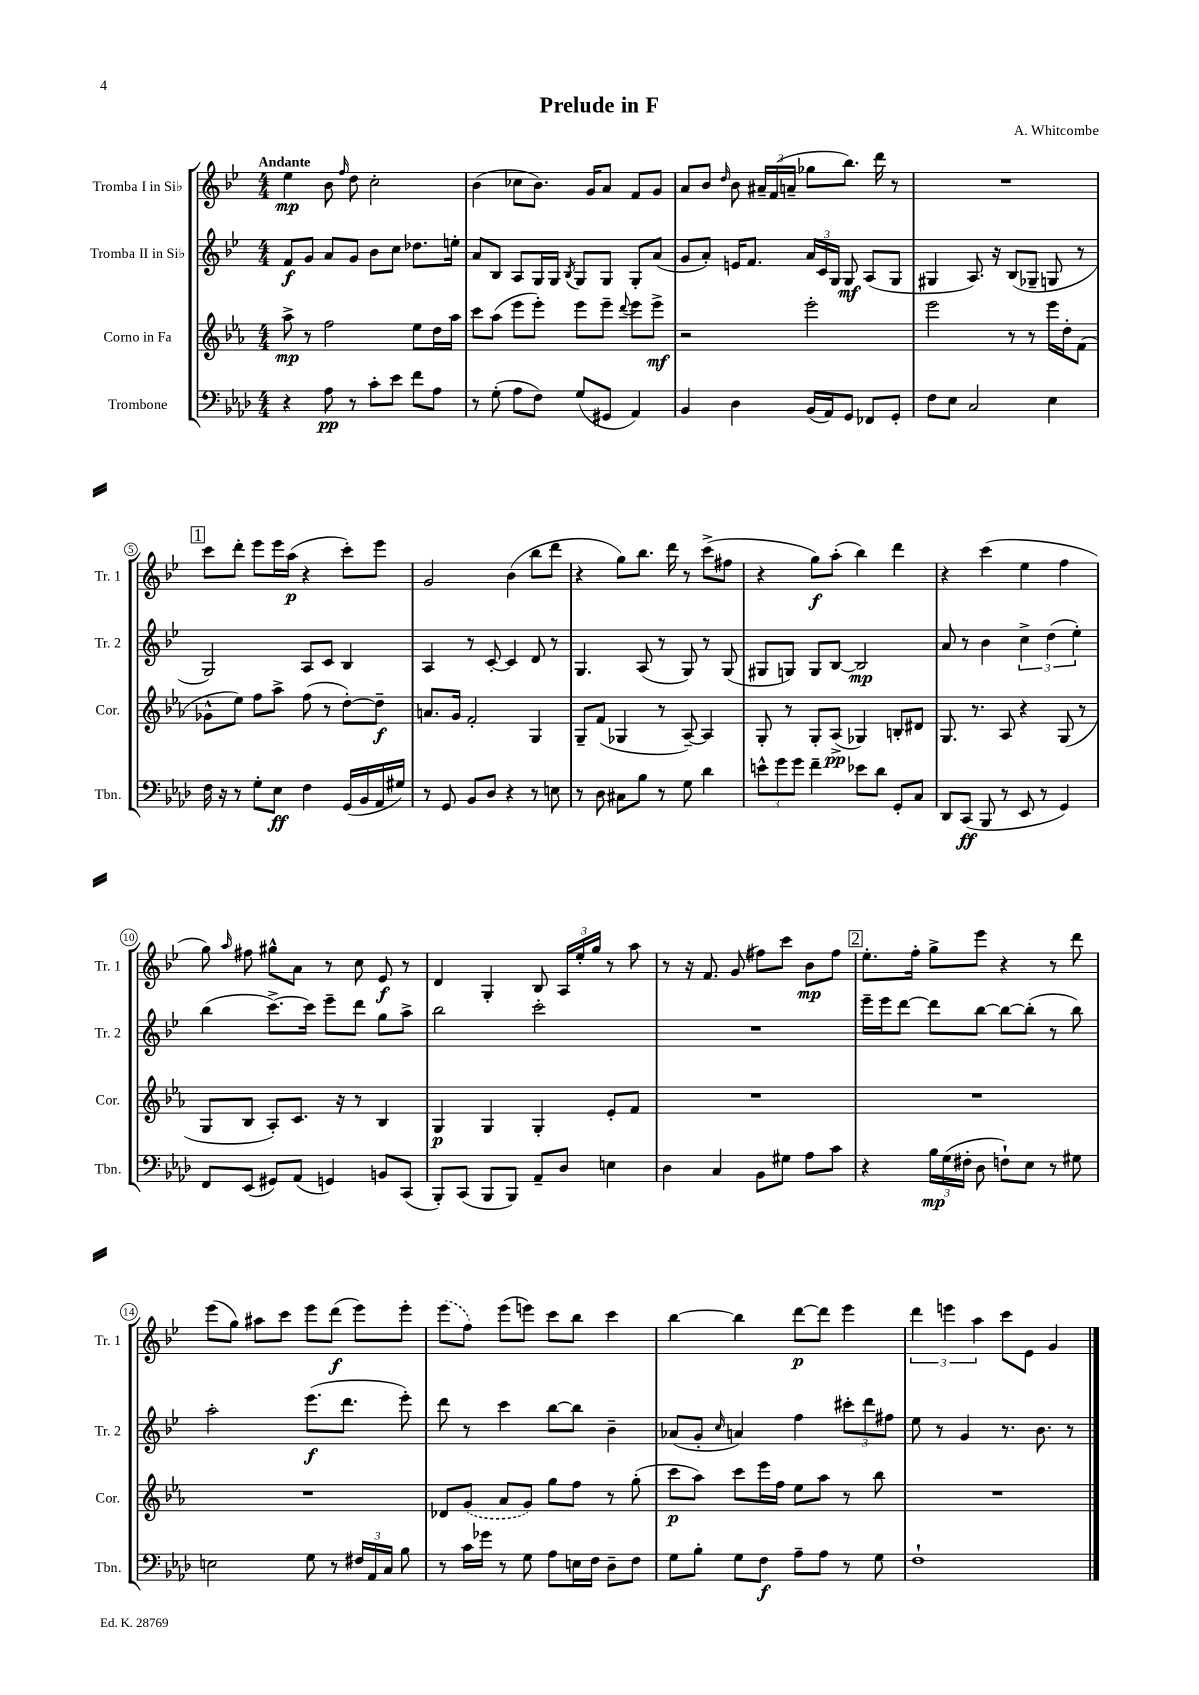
\header { title = "Prelude in F" composer = "A. Whitcombe" }
<<
\new StaffGroup <<
\new Staff = "s0" \with { instrumentName = "Tromba I in Sib" shortInstrumentName = "Tr. 1" } {
    \clef treble \key bes \major \numericTimeSignature \time 4/4 \tempo "Andante"
    \autoBeamOff ees''4\mp bes'8 \grace { f''16 } d''8 c''2-. |
    bes'4( ces''8[ bes'8.]) g'16[ a'8] f'8[ g'8] |
    a'8[ bes'8] \grace { d''16 } bes'8 \tuplet 3/2 { ais'16[-- f'16( a'16]-- } ges''8[ bes''8.]) d'''16 r8 |
    R1 |
    \mark \markup { \box "1" } c'''8[ d'''8]-. ees'''8[ ees'''16 a''16]\p( r4 c'''8[-.) ees'''8] |
    g'2 bes'4( bes''8[ d'''8] |
    r4 g''8[) bes''8.] d'''16 r8 c'''8[->( fis''8] |
    r4 g''8[\f) a''8]-.( bes''4) d'''4 |
    r4 c'''4( ees''4 f''4 |
    g''8) \grace { a''16 } fis''8 gis''8[-^ a'8] r8 c''8 ees'8\f r8 |
    d'4 g4-. bes8 \tuplet 3/2 { a16[ ees''16-. g''16] } r8 a''8 |
    r8 r16 f'8. g'8( fis''8[) c'''8] bes'8[\mp fis''8] |
    \mark \markup { \box "2" } ees''8.[-. f''16]-. g''8[-> ees'''8] r4 r8 d'''8 |
    ees'''8[( g''8]) ais''8[ c'''8] ees'''8[ d'''8]\f( ees'''8[) ees'''8]-. |
    \once \slurDashed ees'''8[( f''8]) ees'''8[( e'''8]) c'''8[ bes''8] c'''4 |
    bes''4~ bes''4 d'''8[~\p d'''8] ees'''4 |
    \tuplet 3/2 { d'''4 e'''4 a''4 } c'''8[ ees'8] g'4 \bar "|." |
}
\new Staff = "s1" \with { instrumentName = "Tromba II in Sib" shortInstrumentName = "Tr. 2" } {
    \clef treble \key bes \major \numericTimeSignature \time 4/4
    \autoBeamOff f'8[\f g'8] a'8[ g'8] bes'8[ c''8] des''8.[ e''16]-. |
    a'8[ bes8] a8[ g16 g16] \acciaccatura { bes8 } g8[ g8] g8[-. a'8]( |
    g'8[ a'8]-.) e'16[ f'8.] \tuplet 3/2 { a'16[ c'16 g16] } g8\mf a8[( g8] |
    gis4 a8.) r16 bes8[( ges8]-- g8 r8 |
    \mark \markup { \box "1" } g2) a8[ c'8] bes4 |
    a4 r8 c'8~-. c'4 d'8 r8 |
    g4. a8( r8 g8) r8 g8( |
    gis8[ g8]) g8[ bes8]~ bes2\mp |
    a'8 r8 bes'4 \tuplet 3/2 { c''4-> d''4( ees''4-.) } |
    bes''4( c'''8.[~->) c'''16] ees'''8[-- d'''8] g''8[ a''8]-> |
    bes''2 c'''2-. |
    R1 |
    \mark \markup { \box "2" } ees'''16[-- ees'''16 d'''8]~ d'''8[ bes''8]~ bes''8[~ bes''8]-.( r8 bes''8) |
    a''2-. ees'''8.[\f( d'''8.] ees'''8-.) |
    d'''8 r8 c'''4 bes''8[~ bes''8] bes'4-- |
    aes'8[( g'8]-. \grace { c''16 } a'4) f''4 \tuplet 3/2 { cis'''8[-. d'''8 fis''8] } |
    ees''8 r8 g'4 r8. bes'8. r8 \bar "|." |
}
\new Staff = "s2" \with { instrumentName = "Corno in Fa" shortInstrumentName = "Cor." } {
    \clef treble \key ees \major \numericTimeSignature \time 4/4
    \autoBeamOff aes''8->\mp r8 f''2 ees''8[ d''16 aes''16] |
    c'''8[ aes''8]( ees'''8[ ees'''8]-.) ees'''8[ ees'''8]-- \appoggiatura { d'''8 } ees'''8[ ees'''8]->\mf |
    r2 ees'''2-. |
    ees'''2 r8 r8 ees'''16[ d''16-. f'8]( |
    \mark \markup { \box "1" } ges'8[-^ ees''8]) f''8[ aes''8]-> f''8( r8 d''8[~-.) d''8]--\f |
    a'8.[ g'16] f'2-. g4 |
    g8[-- f'8]( ges4 r8 aes8~--) aes4 |
    g8-. r8 g8[-. aes8]->\pp( ges4) b8[-. dis'8] |
    g8. r8. aes8 r4 g8( r8 |
    g8[ bes8] aes8[-.) c'8.] r16 r8 bes4 |
    g4\p g4 g4-. ees'8[-. f'8] |
    R1 |
    \mark \markup { \box "2" } R1 |
    R1 |
    des'8[ \once \slurDashed g'8]( aes'8[ g'8]) g''8[ f''8] r8 g''8-.( |
    c'''8[\p aes''8]) c'''8[ ees'''16 f''16] ees''8[ aes''8] r8 bes''8 |
    R1 \bar "|." |
}
\new Staff = "s3" \with { instrumentName = "Trombone" shortInstrumentName = "Tbn." } {
    \clef bass \key aes \major \numericTimeSignature \time 4/4
    \autoBeamOff r4 aes8\pp r8 c'8[-. ees'8] f'8[ aes8] |
    r8 g8-.( aes8[ f8]) g8[( gis,8] aes,4) |
    bes,4 des4 bes,16[( aes,16) g,8] fes,8[ g,8]-. |
    f8[ ees8] c2 ees4 |
    \mark \markup { \box "1" } f16 r16 r8 g8[-. ees8]\ff f4 g,16[( bes,16 aes,16 gis16]) |
    r8 g,8 bes,8[ des8] r4 r8 e8 |
    r8 des8 cis8[ bes8] r8 g8 des'4 |
    \tuplet 3/2 { e'8[-^ g'8 g'8] } f'4-- ees'8[ des'8] g,8[-. c8] |
    des,8[ c,8]\ff( bes,,8 r8 ees,8 r8 g,4) |
    f,8[ ees,8]( gis,8[) aes,8]( g,4) b,8[ c,8]( |
    bes,,8[-.) c,8]( bes,,8[ bes,,8]) aes,8[-- des8] e4 |
    des4 c4 bes,8[ gis8] aes8[ c'8] |
    \mark \markup { \box "2" } r4 \tuplet 3/2 { bes16[\mp g16( fis16]-. } des8 f8[-!) ees8] r8 gis8 |
    e2 g8 r8 \tuplet 3/2 { fis16[ aes,16 c16] } bes8 |
    r8 c'16[ ges'16] r8 g8 aes8[ e16 f16] des8[-- f8] |
    g8[ bes8]-. g8[ f8]\f aes8[-- aes8] r8 g8 |
    f1-! \bar "|." |
}
>>
>>
\layout { \context { \Score \override BarNumber.stencil = #(make-stencil-circler 0.1 0.3 ly:text-interface::print) } }
